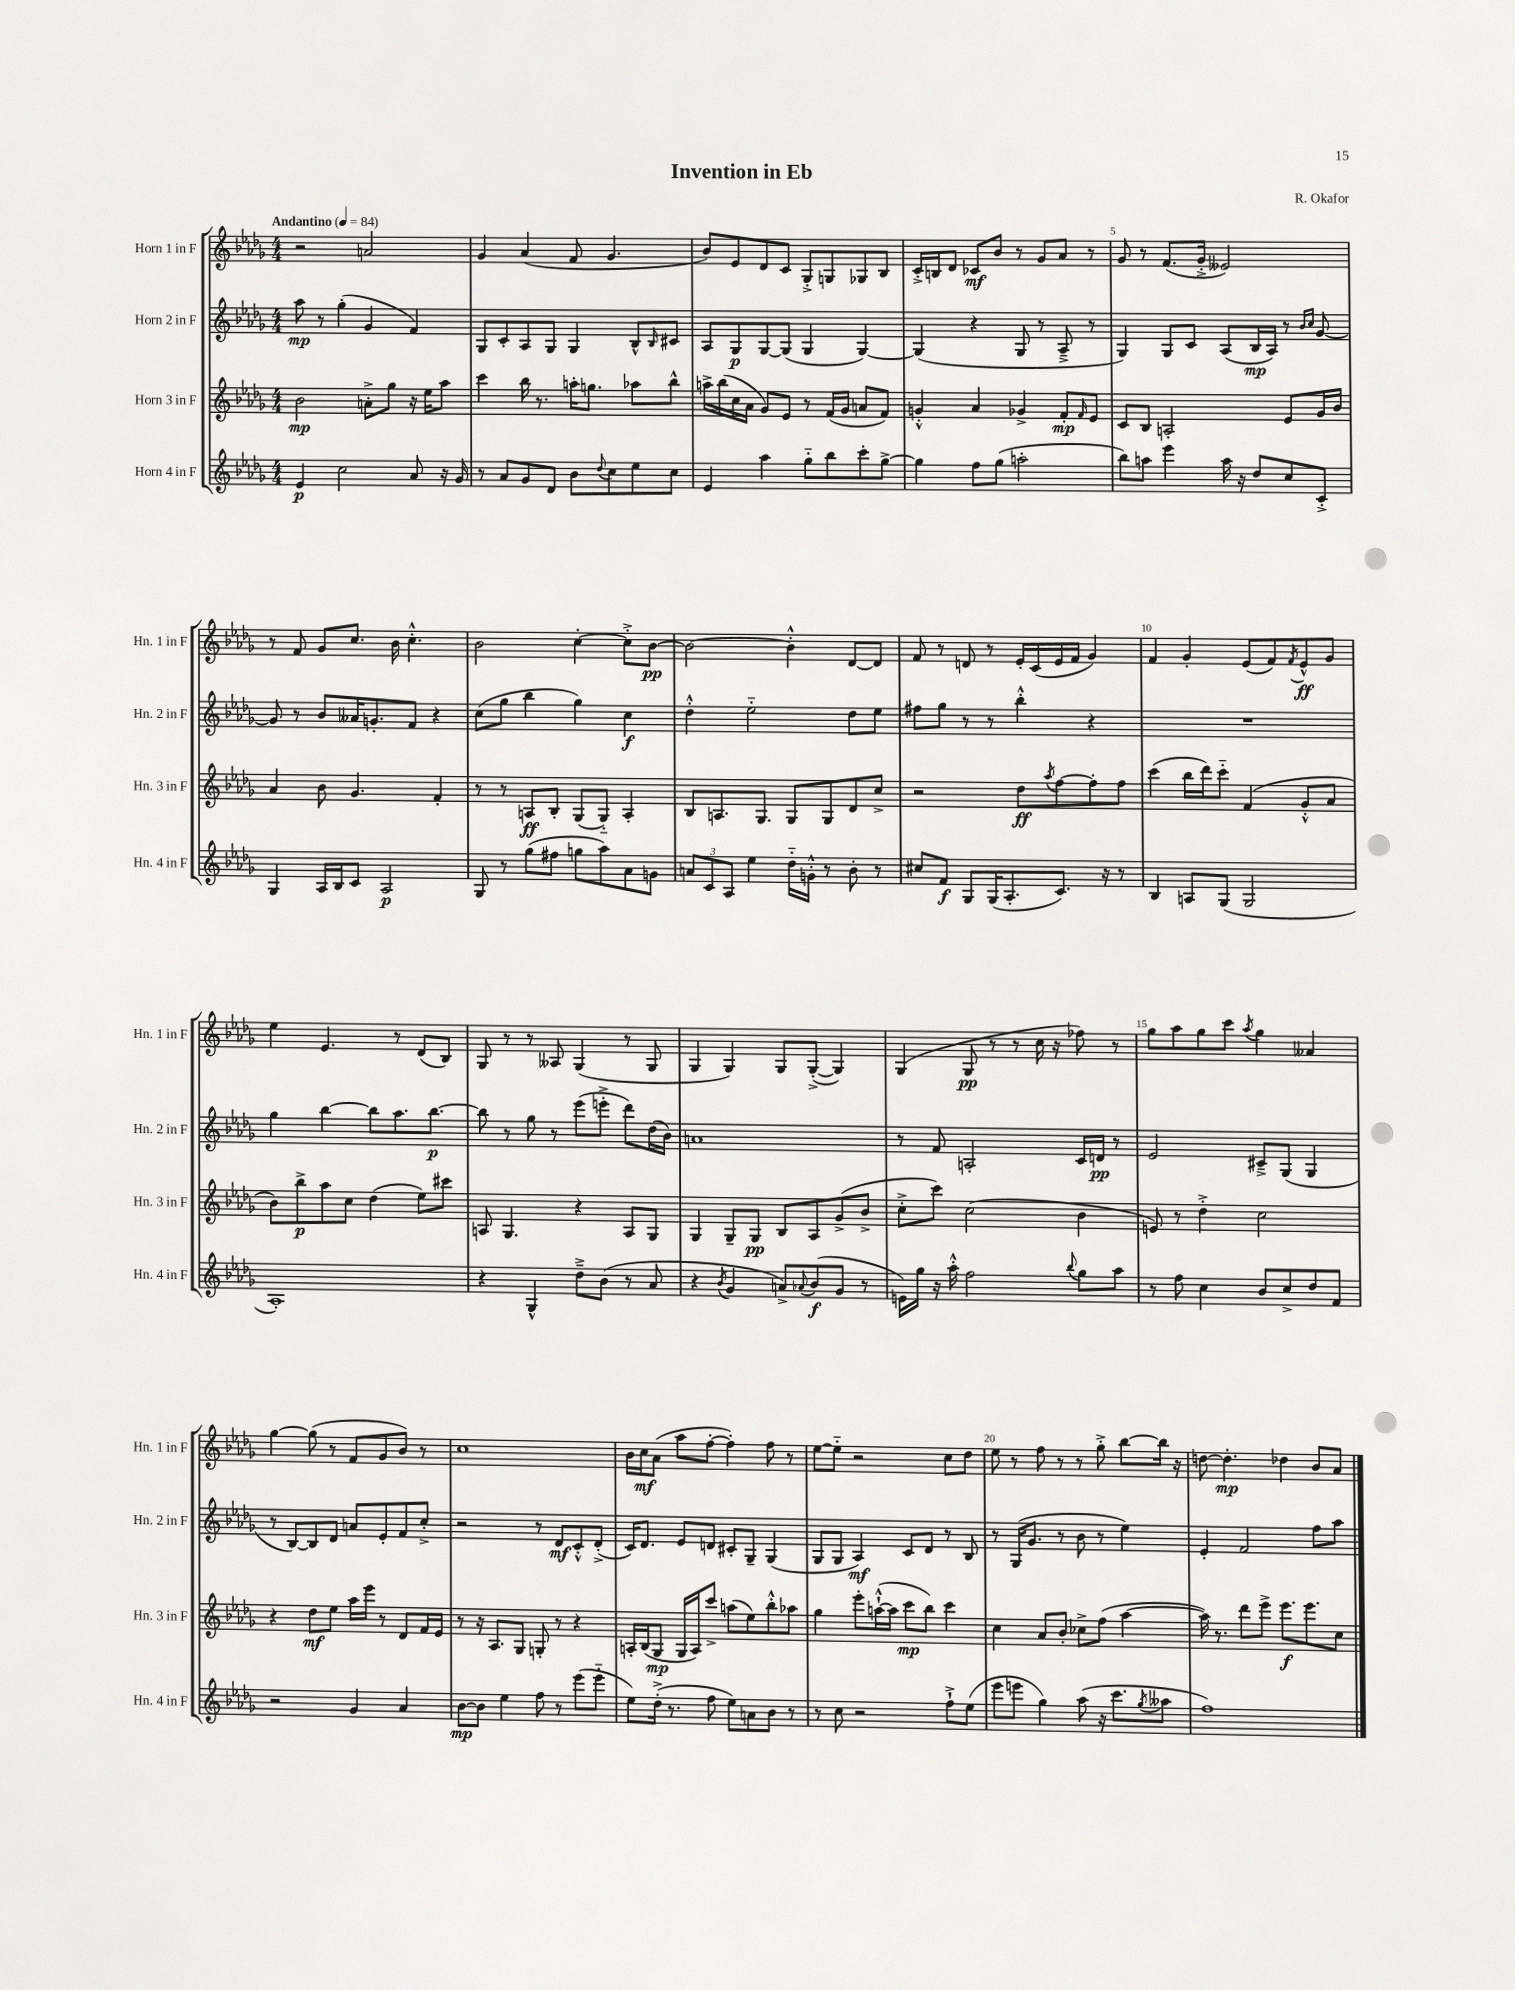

**kern	**dynam	**kern	**dynam	**kern	**dynam	**kern	**dynam
*part4	*part4	*part3	*part3	*part2	*part2	*part1	*part1
*staff4	*staff4	*staff3	*staff3	*staff2	*staff2	*staff1	*staff1
*I"Horn 4 in F	*	*I"Horn 3 in F	*	*I"Horn 2 in F	*	*I"Horn 1 in F	*
*I'Hn. 4 in F	*	*I'Hn. 3 in F	*	*I'Hn. 2 in F	*	*I'Hn. 1 in F	*
*clefG2	*	*clefG2	*	*clefG2	*	*clefG2	*
*k[b-e-a-d-g-]	*	*k[b-e-a-d-g-]	*	*k[b-e-a-d-g-]	*	*k[b-e-a-d-g-]	*
*M4/4	*	*M4/4	*	*M4/4	*	*M4/4	*
*MM84	*	*MM84	*	*MM84	*	*MM84	*
=1	=1	=1	=1	=1	=1	=1	=1
!	!	!	!	!	!	!LO:TX:a:B:t=Andantino	!
4e-/	p	2b-\	mp	8aa-\	mp	2r	.
.	.	.	.	8r	.	.	.
2cc\	.	.	.	(4gg-'\	.	.	.
.	.	8an'^\L	.	4g-/	.	2an/	.
.	.	8gg-\J	.	.	.	.	.
8a-/	.	16r	.	4f/)	.	.	.
.	.	16ee-\KL	.	.	.	.	.
16r	.	8aa-\J	.	.	.	.	.
16g-/	.	.	.	.	.	.	.
=2	=2	=2	=2	=2	=2	=2	=2
8r	.	4ccc\	.	8G-/L	.	4g-/	.
8a-/L	.	.	.	8c'/	.	.	.
8g-/	.	16bb-\	.	8A-/	.	(4a-/	.
.	.	8.r	.	.	.	.	.
8d-/J	.	.	.	8G-/J	.	.	.
8b-\L	.	16aan'\KL	.	4G-/	.	8f/	.
.	.	8.ggn\J	.	.	.	.	.
8qqdd-/	.	.	.	.	.	.	.
8cc\	.	.	.	.	.	4.g-/	.
8ee-\	.	8aa-X\L	.	8B-^^/L	.	.	.
.	.	.	.	16qqB-/	.	.	.
8cc\J	.	8bb-^^\J	.	8c#X/J	.	.	.
=3	=3	=3	=3	=3	=3	=3	=3
4e-/	.	16aan^\LL	.	8A-/L	.	8b-/L)	.
.	.	(16bb-\	.	.	.	.	.
.	.	16cc\	.	8G-/	p	8e-/	.
.	.	16a-\JJ	.	.	.	.	.
4aa-\	.	8g-/L)	.	[8G-/	.	8d-/	.
.	.	8e-/J	.	(8G-/J]	.	8c/J	.
8gg-\L	.	8r	.	4G-/	.	8G-'^/L	.
8bb-\	.	(16f/LL	.	.	.	8Gn/	.
.	.	16g-/JJ	.	.	.	.	.
8ccc'\	.	8an/L	.	[4G-/)	.	8G-X/	.
[8gg-^\J	.	8f/J)	.	.	.	8B-/J	.
=4	=4	=4	=4	=4	=4	=4	=4
4gg-\]	.	4gn'^^/	.	(4G-/]	.	16c'^/LL	.
.	.	.	.	.	.	16Bn/J	.
.	.	.	.	.	.	8d-/J	.
8ff\L	.	4a-/	.	4r	.	8c-X/L	mf
(8gg-\J	.	.	.	.	.	8b-/J	.
2aan'\	.	4g-X^/	.	8G-/	.	8r	.
.	.	.	.	8r	.	8g-/L	.
.	.	8f'/L	mp	8A-~^/	.	8a-/J	.
.	.	16qqf/	.	.	.	.	.
.	.	8e-/J	.	8r	.	8r	.
=5	=5	=5	=5	=5	=5	=5	=5
8bb-\L)	.	8c/L	.	4G-/)	.	8g-/	.
8aan\J	.	8B-/J	.	.	.	8r	.
4eee-\	.	2An'/	.	8G-/L	.	(8.f/L	.
.	.	.	.	8c/J	.	.	.
.	.	.	.	.	.	16g-'^/Jk	.
16aa\	.	.	.	(8A-/L	.	2e--X/)	.
16r	.	.	.	.	.	.	.
8dd-/L	.	.	.	16B-/L	mp	.	.
.	.	.	.	16A-/JJ)	.	.	.
8cc/	.	8e-/L	.	8r	.	.	.
.	.	.	.	16qqb-/LL	.	.	.
.	.	.	.	16qqcc/JJ	.	.	.
8c'^/J	.	16g-/L	.	[8g-/	.	.	.
.	.	16b-/JJ	.	.	.	.	.
!!LO:LB:g=z
=6	=6	=6	=6	=6	=6	=6	=6
4G-/	.	4a-/	.	8g-/]	.	8r	.
.	.	.	.	8r	.	8f/	.
16A-/LL	.	8b-\	.	8b-/L	.	8g-/L	.
16B-/J	.	.	.	.	.	.	.
8c/J	.	4.g-/	.	16a--X/K	.	8.cc/J	.
.	.	.	.	8.gn'/	.	.	.
2A-/	p	.	.	.	.	.	.
.	.	.	.	.	.	16b-\	.
.	.	.	.	8f/J	.	4.cc'^^\	.
.	.	4f'/	.	4r	.	.	.
=7	=7	=7	=7	=7	=7	=7	=7
8G-/	.	8r	.	(8cc\L	.	2b-\	.
8r	.	8r	.	8gg-\J	.	.	.
(8gg-\L	.	8An/L	ff	4bb-\	.	.	.
8ff#X\J	.	8B-'/J	.	.	.	.	.
8ggn\L	.	(8G-/L	.	4gg-\)	.	[4cc'\	.
8aa-\)	.	8G-/J)	.	.	.	.	.
8a-\	.	4A'/	.	4cc\	f	8cc'^\L]	.
8gn\J	.	.	.	.	.	[8b-\J	pp
=8	=8	=8	=8	=8	=8	=8	=8
12an/L	.	8B-/L	.	4dd-'^^\	.	2b-\_	.
12c/	.	.	.	.	.	.	.
.	.	8.An/	.	.	.	.	.
12A-/J	.	.	.	.	.	.	.
4ee-\	.	.	.	2ee-\	.	.	.
.	.	8.G-/J	.	.	.	.	.
16dd-\LL	.	8G-/L	.	.	.	4b-'^^\]	.
16gn'^^\JJ	.	.	.	.	.	.	.
8r	.	8G-/	.	.	.	.	.
8b-'\	.	8d-/	.	8dd-\L	.	[8d-/L	.
8r	.	8cc^/J	.	8ee-\J	.	8d-/J]	.
=9	=9	=9	=9	=9	=9	=9	=9
8cc#X/L	.	2r	.	8ff#X\L	.	8f/	.
8f/J	f	.	.	8gg-\J	.	8r	.
8G-/L	.	.	.	8r	.	8dn/	.
(16G-/K	.	.	.	8r	.	8r	.
8.A-'/	.	.	.	.	.	.	.
.	.	8dd-\L	ff	4bb-'^^\	.	16e-'/LL	.
.	.	.	.	.	.	(16c/	.
.	.	8qaa-/	.	.	.	.	.
8.c/J)	.	[8ff\	.	.	.	16e-/	.
.	.	.	.	.	.	16f/JJ	.
.	.	8ff'\]	.	4r	.	4g-/)	.
16r	.	.	.	.	.	.	.
8r	.	8ff\J	.	.	.	.	.
=10	=10	=10	=10	=10	=10	=10	=10
4B-/	.	(4ccc\	.	1r	.	4f/	.
8An/L	.	16bb-\LL	.	.	.	4g-'/	.
.	.	16ddd-\J)	.	.	.	.	.
(8G-/J	.	8ccc\J	.	.	.	.	.
2G-/	.	(4f/	.	.	.	(8e-/L	.
.	.	.	.	.	.	8f/)	.
.	.	.	.	.	.	8qf/	.
.	.	8g-'^^/L	.	.	.	8e-^^/	ff
.	.	8a-/J	.	.	.	8g-/J	.
!!LO:LB:g=z
=11	=11	=11	=11	=11	=11	=11	=11
1A-')	.	8b-\L)	.	4gg-\	.	4ee-\	.
.	.	8bb-^\	p	.	.	.	.
.	.	8aa-\	.	[4bb-\	.	4.e-/	.
.	.	8cc\J	.	.	.	.	.
.	.	(4dd-\	.	8bb-\L]	.	.	.
.	.	.	.	8.aa-\	.	8r	.
.	.	8ee-\L)	.	.	.	(8d-/L	.
.	.	.	.	[8.bb-\J	p	.	.
.	.	8ccc#X\J	.	.	.	8B-/J)	.
=12	=12	=12	=12	=12	=12	=12	=12
4r	.	8An/	.	8bb-\]	.	8G-/	.
.	.	4.G-/	.	8r	.	8r	.
4G-^^/	.	.	.	8gg-\	.	8r	.
.	.	.	.	8r	.	8A--X/	.
8dd-~^\L	.	4r	.	(8eee-\L	.	(4G-/	.
(8b-\J	.	.	.	8eeen'^\J	.	.	.
8r	.	8A/L	.	8ddd-\L)	.	8r	.
8a-/	.	8G-/J	.	(16dd-\L	.	8G-/	.
.	.	.	.	16b-\JJ)	.	.	.
=13	=13	=13	=13	=13	=13	=13	=13
4r	.	4G-/	.	1an	.	4G-/	.
8qb-/	.	.	.	.	.	.	.
4g-/	.	8G-~/L	.	.	.	4G-/)	.
.	.	8G-/J	pp	.	.	.	.
8an^/L)	.	8B-/L	.	.	.	8G-/L	.
8qqa-X/	.	.	.	.	.	.	.
(8b-/	f	8A-/	.	.	.	([8G-'^/J	.
8g-/J	.	(8g-^/	.	.	.	4G-/])	.
8r	.	8b-^/J	.	.	.	.	.
=14	=14	=14	=14	=14	=14	=14	=14
16en\LL)	.	8cc'^\L	.	8r	.	(4G-/	.
16gg-\JJ	.	.	.	.	.	.	.
16r	.	8ccc\J)	.	8f/	.	.	.
16aa-'^^\	.	.	.	.	.	.	.
2ff\	.	(2cc\	.	2An'/	.	8G-/	pp
.	.	.	.	.	.	8r	.
.	.	.	.	.	.	8r	.
.	.	.	.	.	.	16cc\	.
.	.	.	.	.	.	16r	.
8qqbb-/	.	.	.	.	.	.	.
8gg-\L	.	4b-\	.	16c/LL	.	8ff-X\)	.
.	.	.	.	16dn/JJ	pp	.	.
8aa-\J	.	.	.	8r	.	8r	.
=15	=15	=15	=15	=15	=15	=15	=15
8r	.	8en/)	.	2e-/	.	8gg-\L	.
8ff\	.	8r	.	.	.	8aa-\	.
4cc\	.	4dd-'^\	.	.	.	8gg-\	.
.	.	.	.	.	.	8ccc\J	.
.	.	.	.	.	.	8qaa-/	.
8b-/L	.	2cc\	.	8c#X~^/L	.	4gg-\	.
8cc^/	.	.	.	(8G-/J	.	.	.
8dd-/	.	.	.	4G-/	.	4a--X/	.
8f/J	.	.	.	.	.	.	.
!!LO:LB:g=z
=16	=16	=16	=16	=16	=16	=16	=16
2r	.	4r	.	8r	.	[4gg-\	.
.	.	.	.	[8B-/L)	.	.	.
.	.	8dd-\L	mf	8B-/]	.	(8gg-\]	.
.	.	8ee-\J	.	8d-/J	.	8r	.
4g-/	.	16aa-\LL	.	8an/L	.	8f/L	.
.	.	16eee-\JJ	.	.	.	.	.
.	.	8r	.	8e-'/	.	8g-/	.
4a-/	.	8d-/L	.	8f/	.	8b-/J)	.
.	.	16f/L	.	8cc'^/J	.	8r	.
.	.	16e-/JJ	.	.	.	.	.
=17	=17	=17	=17	=17	=17	=17	=17
[8b-\L	mp	8r	.	2r	.	1cc	.
8b-\J]	.	16r	.	.	.	.	.
.	.	8.A-/L	.	.	.	.	.
4ee-\	.	.	.	.	.	.	.
.	.	8G-/J	.	.	.	.	.
8ff\	.	8Gn'/	.	8r	.	.	.
8r	.	8r	.	8d-/L	mf	.	.
(8eee-\L	.	4r	.	8c'^^/	.	.	.
8eee-\J	.	.	.	(8d-'^/J	.	.	.
=18	=18	=18	=18	=18	=18	=18	=18
8ee-\L)	.	16An'/LL	.	16c/KL)	.	16b-\LL	.
.	.	(16B-/J	.	8.d-/J	.	16cc\J	mf
(16dd-'^\Jk	.	8G-/J	mp	.	.	(8a-\J	.
8.r	.	.	.	.	.	.	.
.	.	16G-/LL	.	8e-/L	.	8aa-\L	.
.	.	16A/J)	.	.	.	.	.
8ff\	.	8ccc^/J	.	8dn/J	.	[8ff'\J	.
8ee-\L)	.	(8aan\L	.	8c#X'/L	.	4ff'\])	.
8an\	.	8ee-\)	.	8G-~/J	.	.	.
8b-\J	.	8bb-'^^\	.	(4G-/	.	8ff\	.
8r	.	8aa-X\J	.	.	.	8r	.
=19	=19	=19	=19	=19	=19	=19	=19
8r	.	4gg-\	.	8G-/L	.	[8ee-\L	.
8cc\	.	.	.	8G-/J	.	8ee-\J]	.
2r	.	8eee-'\L	.	4A-/)	mf	2r	.
.	.	([16aan`^^\L	.	.	.	.	.
.	.	16aa\JJ]	.	.	.	.	.
.	.	8ccc\L	mp	8c/L	.	.	.
.	.	8bb-\J)	.	8d-/J	.	.	.
8ff`^\L	.	4ccc\	.	8r	.	8cc\L	.
(8ee-\J	.	.	.	8B-/	.	8dd-\J	.
=20	=20	=20	=20	=20	=20	=20	=20
8eee-\L	.	4cc\	.	8r	.	8ee-\	.
8eeen\J	.	.	.	(16G-/KL	.	8r	.
.	.	.	.	8.g-/J	.	.	.
4gg-\)	.	8a-/L	.	.	.	8ff\	.
.	.	8b-'/J	.	8r	.	8r	.
(8aa-\	.	8cc-X^\L	.	8b-\	.	8r	.
16r	.	(8ff\J	.	8r	.	8gg-'^\	.
8.ccc\L	.	.	.	.	.	.	.
.	.	[4aa-\	.	4ee-\)	.	[8bb-\L	.
8qgg-/	.	.	.	.	.	.	.
8aa--X\J	.	.	.	.	.	16bb-\Jk]	.
.	.	.	.	.	.	16r	.
=21	=21	=21	=21	=21	=21	=21	=21
1ff)	.	16aa-\])	.	4e-'/	.	[8ddn\	.
.	.	8.r	.	.	.	.	.
.	.	.	.	.	.	4.dd'\]	mp
.	.	8ddd-\L	.	2f/	.	.	.
.	.	8eee-^\J	.	.	.	.	.
.	.	8.eee-\L	f	.	.	4dd-X\	.
.	.	8.eee-\	.	.	.	.	.
.	.	.	.	8ff\L	.	8b-/L	.
.	.	8cc\J	.	8aa-\J	.	8a-/J	.
==	==	==	==	==	==	==	==
*-	*-	*-	*-	*-	*-	*-	*-
